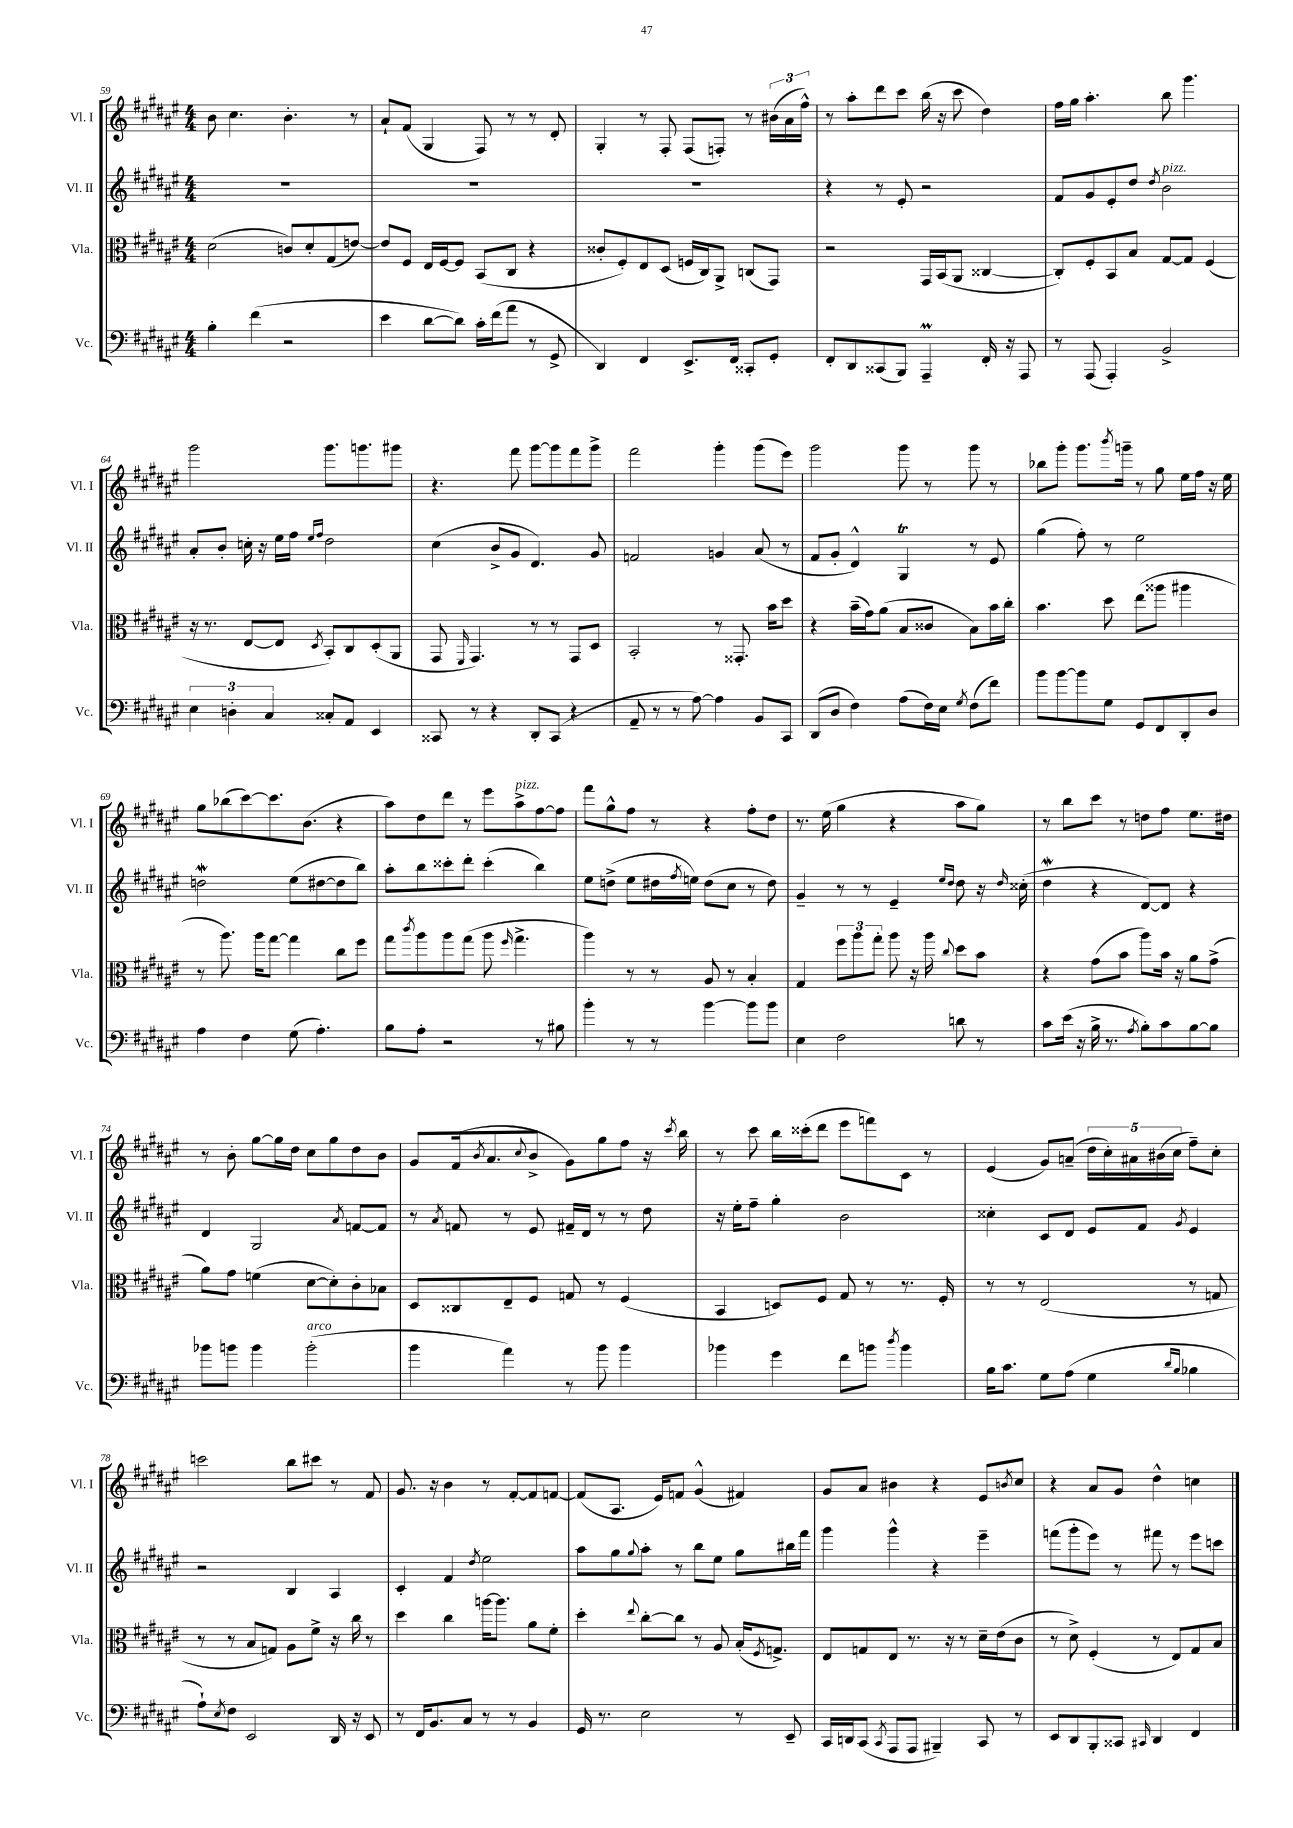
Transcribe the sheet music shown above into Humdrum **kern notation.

**kern	**kern	**kern	**kern
*part4	*part3	*part2	*part1
*staff4	*staff3	*staff2	*staff1
*I"Vc.	*I"Vla.	*I"Vl. II	*I"Vl. I
*I'Vc.	*I'Vla.	*I'Vl. II	*I'Vl. I
*clefF4	*clefC3	*clefG2	*clefG2
*k[f#c#g#d#a#e#]	*k[f#c#g#d#a#e#]	*k[f#c#g#d#a#e#]	*k[f#c#g#d#a#e#]
*M4/4	*M4/4	*M4/4	*M4/4
=59	=59	=59	=59
4B'\	(2d#\	1r	8b\
.	.	.	4.cc#\
(4f#\	.	.	.
2r	8cn/L)	.	4.b'\
.	8d#'/	.	.
.	(8G#/	.	.
.	[8en/J)	.	8r
=60	=60	=60	=60
4e#\	8e/L]	1r	8a#`/L
.	8F#/J	.	(8f#/J
[8d#\L	16E#/LL	.	4G#/
.	[16F#/J	.	.
8d#\J])	8F#/J]	.	.
16c#'\LL	(8BB/L	.	8F#/)
(16f#\J	.	.	.
8a#\J	8C#/J	.	8r
8r	4r	.	8r
8GG#^/	.	.	8d#'/
=61	=61	=61	=61
4DD#/)	8c##X'/L	1r	4G#'/
.	8F#'/)	.	.
4FF#/	8E#/	.	8r
.	(8D#/J	.	8F#'/
8.EE#^/L	16Fn/LL	.	(8F#/L
.	16C#/J)	.	.
.	8AA#^/J	.	8Fn'/J)
16FF#/Jk	.	.	.
8CC##X'/L	(8Cn/L	.	8r
8GG#'/J	8GG#/J)	.	(24b#X\LL
.	.	.	24a#\
.	.	.	24ff#^^\JJ)
=62	=62	=62	=62
8FF#'/L	2r	4r	8r
8DD#/	.	.	8aa#'\L
(8CC##X/	.	8r	8ddd#\
8BBB/J)	.	8e#'/	8ccc#\J
4AAA#m~/	16GG#/LL	2r	(16bb\
.	(16BB/J	.	16r
.	8AA#/J	.	8ccc#\
16FF#'/	[4C##X/	.	4dd#\)
16r	.	.	.
8AAA#/	.	.	.
=63	=63	=63	=63
8r	8C##'/L])	8f#/L	16ff#\LL
.	.	.	16gg#\JJ
(8AAA#/	8F#'/	8g#/	4.aa#'\
4AAA#'/)	8BB/	8e#'/	.
.	8B/J	8dd#/J	.
.	.	8qdd#/	.
!	!	!LO:TX:a:i:t=pizz.	!
2BB^/	[8G#/L	2b\	8bb\
.	8G#/J]	.	4.ggg#\
.	(4F#/	.	.
!!LO:LB:g=z
=64	=64	=64	=64
6E#\	16r	8a#'/L	2ggg#\
.	8.r	.	.
.	.	8b'/J	.
6Dn'\	.	.	.
.	[8E#/L	16ccn'\	.
.	.	16r	.
6C#/	.	.	.
.	8E#/J]	16ee#\LL	.
.	.	16ff#\JJ	.
.	.	16qqee#/LL	.
.	8qD#/	16qqff#/JJ	.
8C##X'/L	8BB'/L)	2dd#\	8.ggg#\L
8AA#/J	8C#/	.	.
.	.	.	8.gggn\
4EE#/	(8D#'/	.	.
.	8AA#/J	.	8ggg#X\J
=65	=65	=65	=65
8CC##X/	8GG#/	(4cc#\	4.r
.	16qqFF#/	.	.
8r	4.GG#/)	.	.
4r	.	8b^/L	.
.	.	8g#/J	8fff#\
8DD#'/L	8r	4.d#/)	[8ggg#\L
(8CC##/J	8r	.	8ggg#\]
4r	8GG#/L	.	8fff#\
.	8D#/J	8g#/	8ggg#^\J
=66	=66	=66	=66
8AA#~/	2BB'/	2fn/	2fff#\
8r	.	.	.
8r	.	.	.
[8A#\)	.	.	.
4A#\]	8r	4gn/	4ggg#'\
.	8.GG##X'/	.	.
8BB/L	.	(8a#/	(8ggg#\L
.	16b\KL	.	.
8CC#/J	8dd#\J	8r	8eee#\J)
=67	=67	=67	=67
(8DD#/L	4r	8f#/L	2ggg#\
8D#/J	.	8g#'/J	.
4F#\)	(16b~\LL	4d#^^/)	.
.	16g#\J)	.	.
.	(8a#\J	.	.
(8A#\L	8B/L	4G#T/	8ggg#\
16F#\L)	8c##X/J	.	8r
16E#\JJ	.	.	.
8qG#/	.	.	.
(8F#\L	8B\L)	8r	8ggg#\
8f#\J)	16b\L	8e#/	8r
.	16cc#'\JJ	.	.
=68	=68	=68	=68
8b\L	4.b\	(4gg#\	8bb-X\L
[8b\	.	.	8ggg#'\J
8b\]	.	8ff#'\)	8.ggg#\L
8G#\J	8dd#\	8r	.
.	.	.	8qbbb/
.	.	.	16gggn~\Jk
8GG#/L	(8ee#\L	2ee#\	8r
8FF#/	8aa##X\J	.	8gg#\
8DD#'/	4aa#X\	.	16ee#\LL
.	.	.	16ff#\JJ
8D#/J	.	.	16r
.	.	.	16ee#\
!!LO:LB:g=z
=69	=69	=69	=69
4A#\	8r	2ddnw\	8gg#\L
.	8.aa#\)	.	(8bb-X\
4F#\	.	.	[8ccc#\)
.	16aa#\KL	.	.
.	[8gg#\J	.	8.ccc#\]
(8G#\	4gg#\]	(8ee#\L	.
.	.	.	(8.b\J
4.A#'\)	.	[8dd#X\	.
.	8cc#\L	8dd#\]	4r
.	8ff#\J	8bb\J)	.
=70	=70	=70	=70
8B\L	8gg#\L	8aa#'\L	8aa#\L)
.	8qccc#/	.	.
8A#'\J	8aa#\	8bb\	8dd#\
2r	8aa#\	8ccc##X'\	8ddd#\J
.	(8gg#\J	8ddd#'\J	8r
.	8aa#\	(4ccc##'\	8eee#\L
.	16qqff#/	.	.
!	!	!	!LO:TX:a:i:t=pizz.
.	4.gg#^\	.	8aa#^\
8r	.	4bb\)	[8ff#\
8B#X\	.	.	8ff#\J]
=71	=71	=71	=71
4b'\	4aa#\)	8ee#\L	8fff#\L
.	.	(8ddn^\J	8gg#^^\
8r	8r	8ee#\L	8ff#\J
8r	8r	16dd#X\L	8r
.	.	8qff#/	.
.	.	16een\JJ)	.
[4b\	8A#/	(8dd#\L	4r
.	8r	8cc#\J	.
8b\L]	4B'/	8r	8ff#'\L
8b\J	.	8dd#\)	8dd#\J
=72	=72	=72	=72
4E#\	4G#/	4g#~/	8.r
.	.	.	(16ee#\
2F#\	12ff#\L	8r	4gg#\
.	12aa#\	.	.
.	.	8r	.
.	12gg#'\J	.	.
.	8aa#\	4e#~/	4r
.	16r	.	.
.	16aa#\	.	.
.	.	16qqee#/LL	.
.	8qqcc#/	16qqdd#/JJ	.
8dn\	8dd#\L	8dd#\	8aa#\L
8r	8b\J	16r	8gg#\J)
.	.	16qqdd#/	.
.	.	(16cc##X'\	.
=73	=73	=73	=73
8c#\L	4r	4dd#W\	8r
(16e#\Jk	.	.	8bb\L
16r	.	.	.
16B^\	(8g#\L	4r	8ccc#\J
8.r	.	.	.
.	8b\J	.	8r
8qA#/	.	.	.
8B'\L)	8aa#\L)	[8d#/L)	8ddn\L
8c#\	16b\Jk	8d#/J]	8ff#\J
.	16r	.	.
[8B\	8a#\L	4r	8.ee#\L
8B\J]	(8g#^\J	.	.
.	.	.	16dd#X\Jk
!!LO:LB:g=z
=74	=74	=74	=74
8b-X\L	8a#\L)	4d#/	8r
8bn\J	8g#\J	.	8b'\
4b\	(4fn\	2G#/	[8gg#\L
.	.	.	16gg#\L]
.	.	.	16dd#\JJ
!LO:TX:a:i:t=arco	!	!	!
(2b'\	[8d#\L	.	8cc#\L
.	8d#'\])	.	8gg#\
.	.	8qa#/	.
.	8c#'\	[8fn/L	8dd#\
.	8B-X\J	8f/J]	8b\J
=75	=75	=75	=75
4b\	8D#/L	8r	8g#/L
.	.	8qa#/	.
.	8C##X/	8fn/	(16f#/k
.	.	.	8qb/
.	.	.	8.a#/
4a#\)	8E#~/	8r	.
.	.	.	8qqcc#/
.	8F#/J	8e#/	8b^/J
8r	8Gn/	16f#X~/LL	8g#\L)
.	.	16d#/JJ	.
8b\	8r	8r	8gg#\
4b\	(4F#/	8r	8ff#\J
.	.	8dd#\	16r
.	.	.	8qccc#/
.	.	.	16bb\
=76	=76	=76	=76
4b-X\	4BB/	16r	8r
.	.	16ee#'\KL	.
.	.	8ff#~\J	8ccc#\
4g#\	8Dn/L)	4gg#'\	16bb\LL
.	.	.	(16ccc##X'\J
.	8F#/J	.	8ddd#\J
8f#\L	8G#/	2b\	8eee#\L
8bn\J	8r	.	8fffn\)
8qdd#/	.	.	.
4b\	8.r	.	8c#\J
.	.	.	8r
.	16F#'/	.	.
=77	=77	=77	=77
16B\KL	8r	4cc##X'\	(4e#/
8.c#\J	.	.	.
.	8r	.	.
8G#\L	(2E#/	8c#/L	8g#/L)
(8A#\J	.	8d#/J	(8an~/J
4G#\	.	8e#/L	20dd#\LL
.	.	.	20cc#'\)
.	.	.	20a#X\
.	.	8f#/J	.
.	.	.	(20b#X\
.	.	.	20cc#\JJ
16qqd#/LL	.	.	.
16qqB/JJ	.	8qg#/	.
4B-X\	8r	4e#/	8ff#~\L)
.	8Gn/	.	8cc#'\J
!!LO:LB:g=z
=78	=78	=78	=78
8A#`\L)	8r	2r	2cccn\
8qE#/	.	.	.
8F#\J	8r	.	.
2EE#/	8B/L	.	.
.	8Gn/J)	.	.
.	8A#\L	4B/	8bb\L
.	8f#^\J	.	8ccc#X\J
16DD#/	16r	4A#/	8r
16r	16cc#\	.	.
8EE#/	8r	.	8f#/
=79	=79	=79	=79
8r	4dd#\	4c#'/	8.g#/
16FF#/KL	.	.	.
8.BB/	.	.	16r
.	4cc#\	4f#/	4b\
8C#/J	.	.	.
.	.	8qdd#/	.
8r	[16aan\KL	2ee#\	8r
.	8.aa\J]	.	.
8r	.	.	[8f#'/L
4BB/	8a#\L	.	8f#/]
.	8f#'\J	.	[8fn/J
=80	=80	=80	=80
16GG#/	4dd#'\	8aa#\L	(8f/L]
8.r	.	.	.
.	.	8gg#\	8.A#/J
.	8qqee#/	8qqgg#/	.
2E#\	[8cc#'\L	8aa#'\J	.
.	.	.	16e#/KL)
.	8cc#\J]	8r	8fn/J
.	8r	8bb\L	(4g#^^/
.	8A#/	8ee#\J	.
8r	(16B'/KL	8gg#\L	4f#X/)
.	8qF#/	.	.
.	8.Gn^/J)	.	.
8EE#~/	.	16bb#X\L	.
.	.	16fff#\JJ	.
=81	=81	=81	=81
16CC#/LL	8E#/L	4ggg#\	8g#/L
16DDn/J	.	.	.
(8CC#/J	8Gn/	.	8a#/J
8qCC#/	.	.	.
8AAA#/L	8E#/J	4ggg#^^\	4b#X\
8AAA#/J	8.r	.	.
4BBB#X~/)	.	4r	4r
.	16r	.	.
.	8r	.	.
8CC#/	16d#~\LL	4eee#~\	8e#/L
.	(16e#\J	.	.
.	.	.	8qbn/
8r	8c#\J	.	8cc#/J
=82	=82	=82	=82
8EE#/L	8r	(8fffn\L	4r
8DD#/	8d#^\)	8ggg#'\	.
8BBB'/	(4F#'/	8eee#\J)	8a#/L
8CC##X/J	.	8r	8g#/J
16qqCC#X/	.	.	.
4DD#/	8r	8fff#X\	4dd#^^\
.	8E#/L)	8r	.
4FF#/	8G#/	8eee#\L	4ccn\
.	8B/J	8cccn\J	.
==	==	==	==
*-	*-	*-	*-
